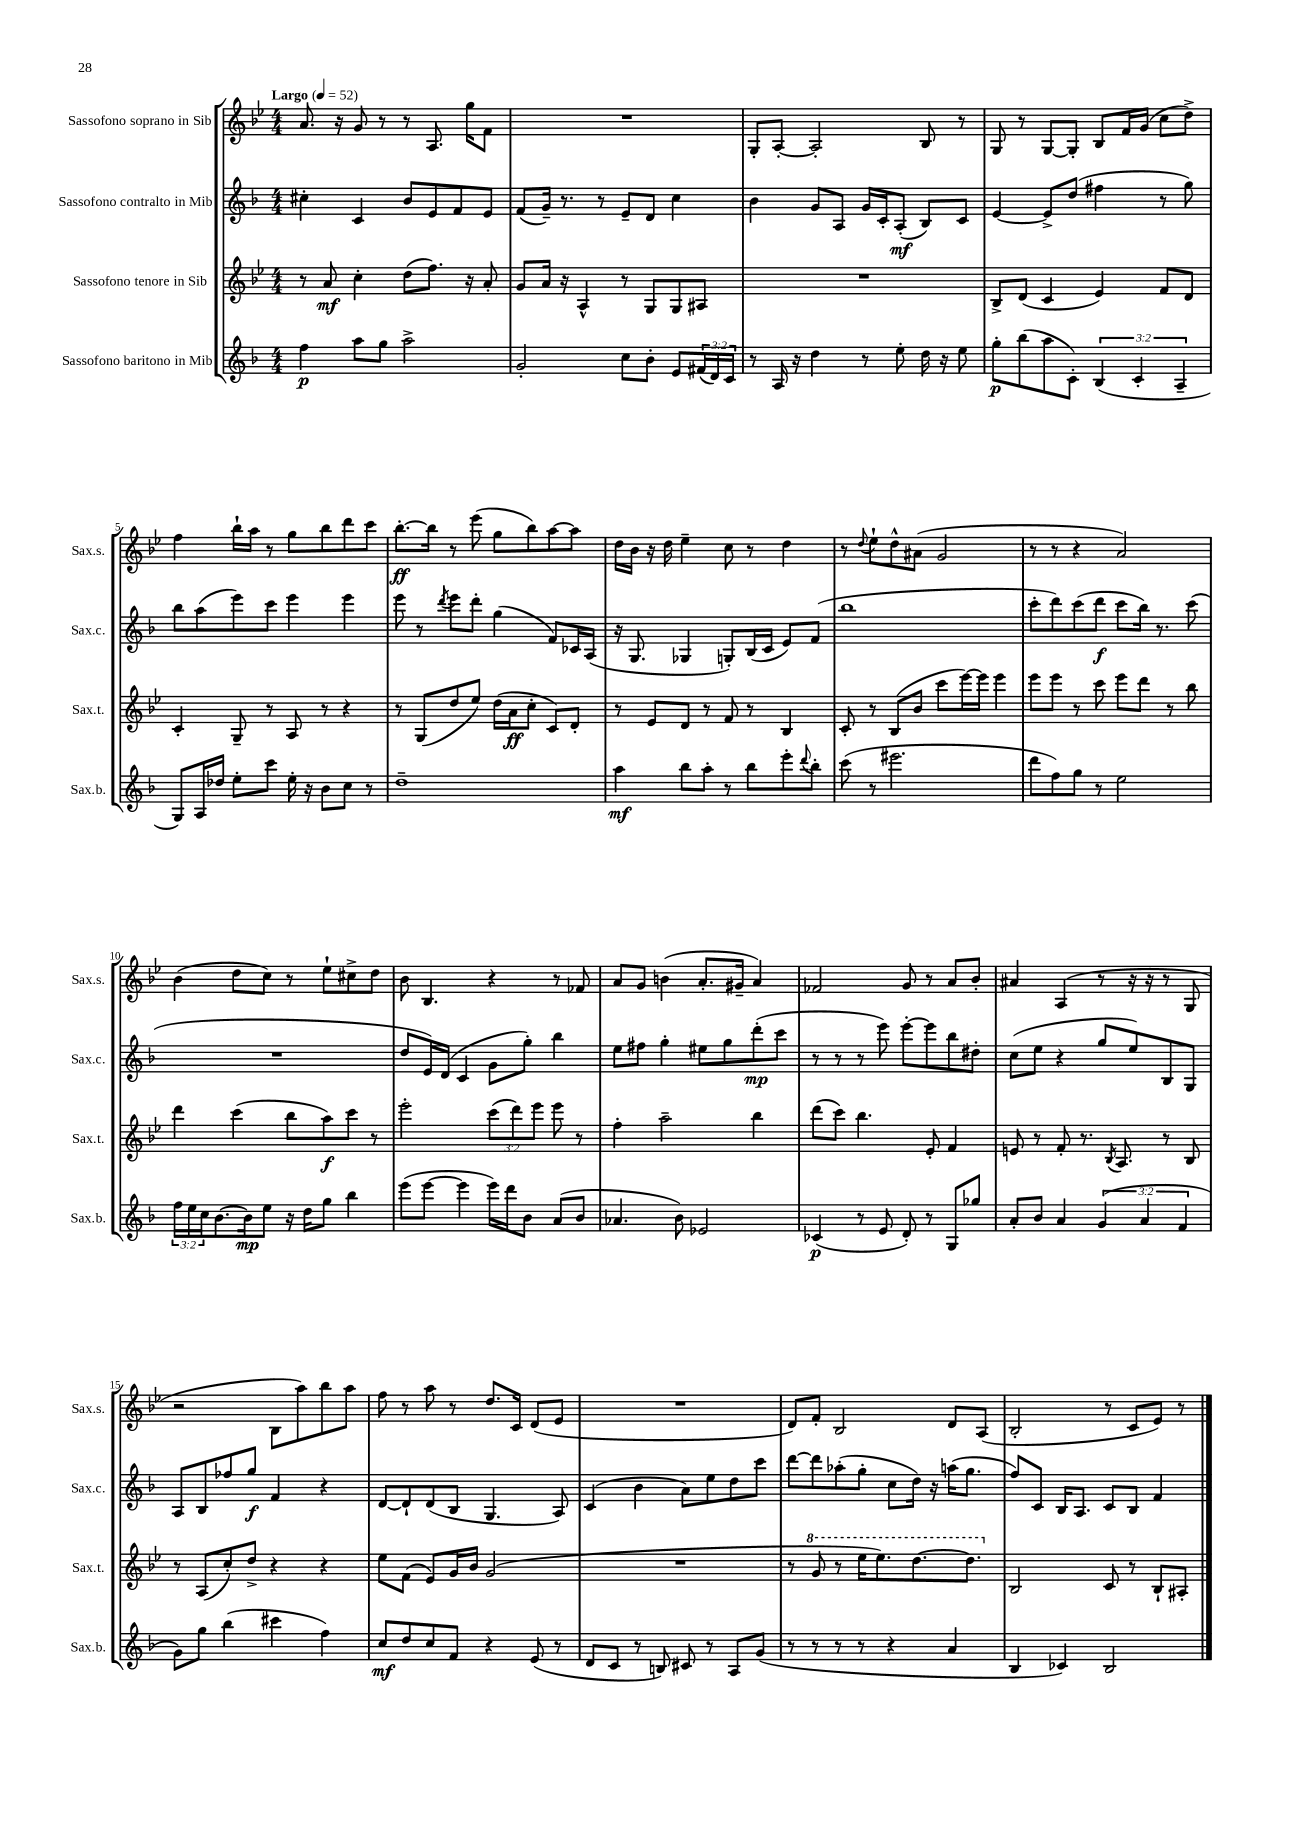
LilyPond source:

<<
\new StaffGroup <<
\new Staff = "s0" \with { instrumentName = "Sassofono soprano in Sib" shortInstrumentName = "Sax.s." } {
    \clef treble \key bes \major \numericTimeSignature \time 4/4 \tempo "Largo" 4 = 52
    a'8. r16 g'8 r8 r8 a8. g''16 f'8 |
    R1 |
    g8-. a8~-. a2-. bes8 r8 |
    g8 r8 g8~ g8-. bes8 f'16 g'16( c''8 d''8->) |
    f''4 bes''16-! a''16 r8 g''8 bes''8 d'''8 c'''8 |
    bes''8.~-.\ff bes''16 r8 ees'''8( g''8 bes''8) a''8~ a''8 |
    d''16 bes'16 r16 d''16 ees''4-- c''8 r8 d''4 |
    r8 \appoggiatura { d''8 } ees''8-! d''8-^ ais'8( g'2 |
    r8 r8 r4 a'2) |
    bes'4( d''8 c''8) r8 ees''8-! cis''8-> d''8 |
    bes'8 bes4. r4 r8 fes'8 |
    a'8 g'8 b'4( a'8.-. gis'16-- a'4) |
    fes'2 g'8 r8 a'8 bes'8-. |
    ais'4 a4( r8 r16 r16 r8 g8 |
    r2 bes8 a''8) bes''8 a''8 |
    f''8 r8 a''8 r8 d''8. c'16 d'8( ees'8 |
    R1 |
    d'8) f'8-. bes2 d'8 a8( |
    bes2-. r8 c'8 ees'8) r8 \bar "|." |
}
\new Staff = "s1" \with { instrumentName = "Sassofono contralto in Mib" shortInstrumentName = "Sax.c." } {
    \clef treble \key f \major \numericTimeSignature \time 4/4
    cis''4-. c'4 bes'8 e'8 f'8 e'8 |
    f'8( g'16--) r8. r8 e'8-- d'8 c''4 |
    bes'4 g'8 a8 g'16 c'16-. a8-.\mf( bes8) c'8 |
    e'4~ e'8-> d''8( fis''4 r8 g''8) |
    bes''8 a''8( e'''8) c'''8 e'''4 e'''4 |
    e'''8 r8 \acciaccatura { d'''8 } e'''8 d'''8-. g''4( f'8) ces'16 a16( |
    r16 g8. ges4 g8-.) bes16( c'16 e'8) f'8( |
    bes''1 |
    c'''8-. d'''8) c'''8( d'''8\f c'''8 bes''16) r8. c'''8( |
    R1 |
    d''8 e'16) d'16( c'4 g'8 g''8-.) bes''4 |
    e''8 fis''8 g''4-. eis''8 g''8 d'''8-.\mp( c'''8 |
    r8 r8 r8 e'''8) e'''8~-. e'''8 bes''8 dis''8-. |
    c''8( e''8 r4 g''8 e''8) bes8 g8 |
    a8 bes8 fes''8 g''8\f f'4 r4 |
    d'8~ d'8-! d'8( bes8 g4. a8) |
    c'4( bes'4 a'8) e''8 d''8 c'''8 |
    d'''8~ d'''8 aes''8-.( g''8-. c''8 d''16) r16 a''16( g''8. |
    f''8) c'8 bes16 a8. c'8 bes8 f'4 \bar "|." |
}
\new Staff = "s2" \with { instrumentName = "Sassofono tenore in Sib" shortInstrumentName = "Sax.t." } {
    \clef treble \key bes \major \numericTimeSignature \time 4/4 \override Staff.TupletNumber.text = #tuplet-number::calc-fraction-text
    r8 a'8\mf c''4-. d''8( f''8.) r16 a'8-. |
    g'8 a'16 r16 a4-^ r8 g8 g8 ais8 |
    R1 |
    bes8-> d'8( c'4 ees'4) f'8 d'8 |
    c'4-. g8-- r8 a8 r8 r4 |
    r8 g8( d''8 ees''8) d''16( a'16\ff c''8-. c'8) d'8-. |
    r8 ees'8 d'8 r8 f'8 r8 bes4 |
    c'8-. r8 bes8( bes'8 c'''8 ees'''16~) ees'''16 ees'''4 |
    ees'''8 ees'''8 r8 c'''8 ees'''8 d'''8 r8 bes''8 |
    d'''4 c'''4( bes''8 a''8\f) c'''8 r8 |
    ees'''2-. \tuplet 3/2 { c'''8( d'''8) ees'''8 } ees'''8 r8 |
    f''4-. a''2-- bes''4 |
    d'''8( c'''8) bes''4. ees'8-. f'4 |
    e'8 r8 f'8-. r8. \acciaccatura { bes8 } a8. r8 bes8 |
    r8 a8( c''8-.) d''8-> r4 r4 |
    ees''8 f'8( ees'8) g'16 bes'16 g'2( |
    R1 |
    r8 \ottava #1 g''8 r8 ees'''16 ees'''8.) d'''8.~ d'''8. \ottava #0 |
    bes2 c'8 r8 bes8-! ais8-. \bar "|." |
}
\new Staff = "s3" \with { instrumentName = "Sassofono baritono in Mib" shortInstrumentName = "Sax.b." } {
    \clef treble \key f \major \numericTimeSignature \time 4/4 \override Staff.TupletNumber.text = #tuplet-number::calc-fraction-text
    f''4\p a''8 g''8 a''2-> |
    g'2-. c''8 bes'8-. e'8 \tuplet 3/2 { fis'16( d'16) c'16 } |
    r8 a16 r16 d''4 r8 e''8-. d''16 r16 e''8 |
    g''8-.\p bes''8( a''8 c'8-.) \tuplet 3/2 { bes4( c'4-. a4-- } |
    g8) a16 des''16 e''8-. c'''8 e''16-. r16 bes'8 c''8 r8 |
    d''1-- |
    a''4\mf bes''8 a''8-. r8 bes''8 e'''8-. \appoggiatura { d'''8 } bes''8-. |
    c'''8( r8 eis'''2. |
    d'''8 f''8) g''8 r8 e''2 |
    \tuplet 3/2 { f''16 e''16 c''16 } bes'8.~ bes'16\mp e''8 r16 d''16 g''8 bes''4 |
    e'''8( e'''8~ e'''4 e'''16) d'''16 bes'8 a'8( bes'8 |
    aes'4. bes'8) ees'2 |
    ces'4\p( r8 e'8 d'8-.) r8 g8 ges''8 |
    a'8-. bes'8 a'4 \tuplet 3/2 { g'4( a'4 f'4 } |
    g'8) g''8 bes''4( cis'''4 f''4) |
    c''8\mf d''8 c''8 f'8 r4 e'8( r8 |
    d'8 c'8 r8 b8) cis'8 r8 a8 g'8( |
    r8 r8 r8 r8 r4 a'4 |
    bes4 ces'4) bes2 \bar "|." |
}
>>
>>
